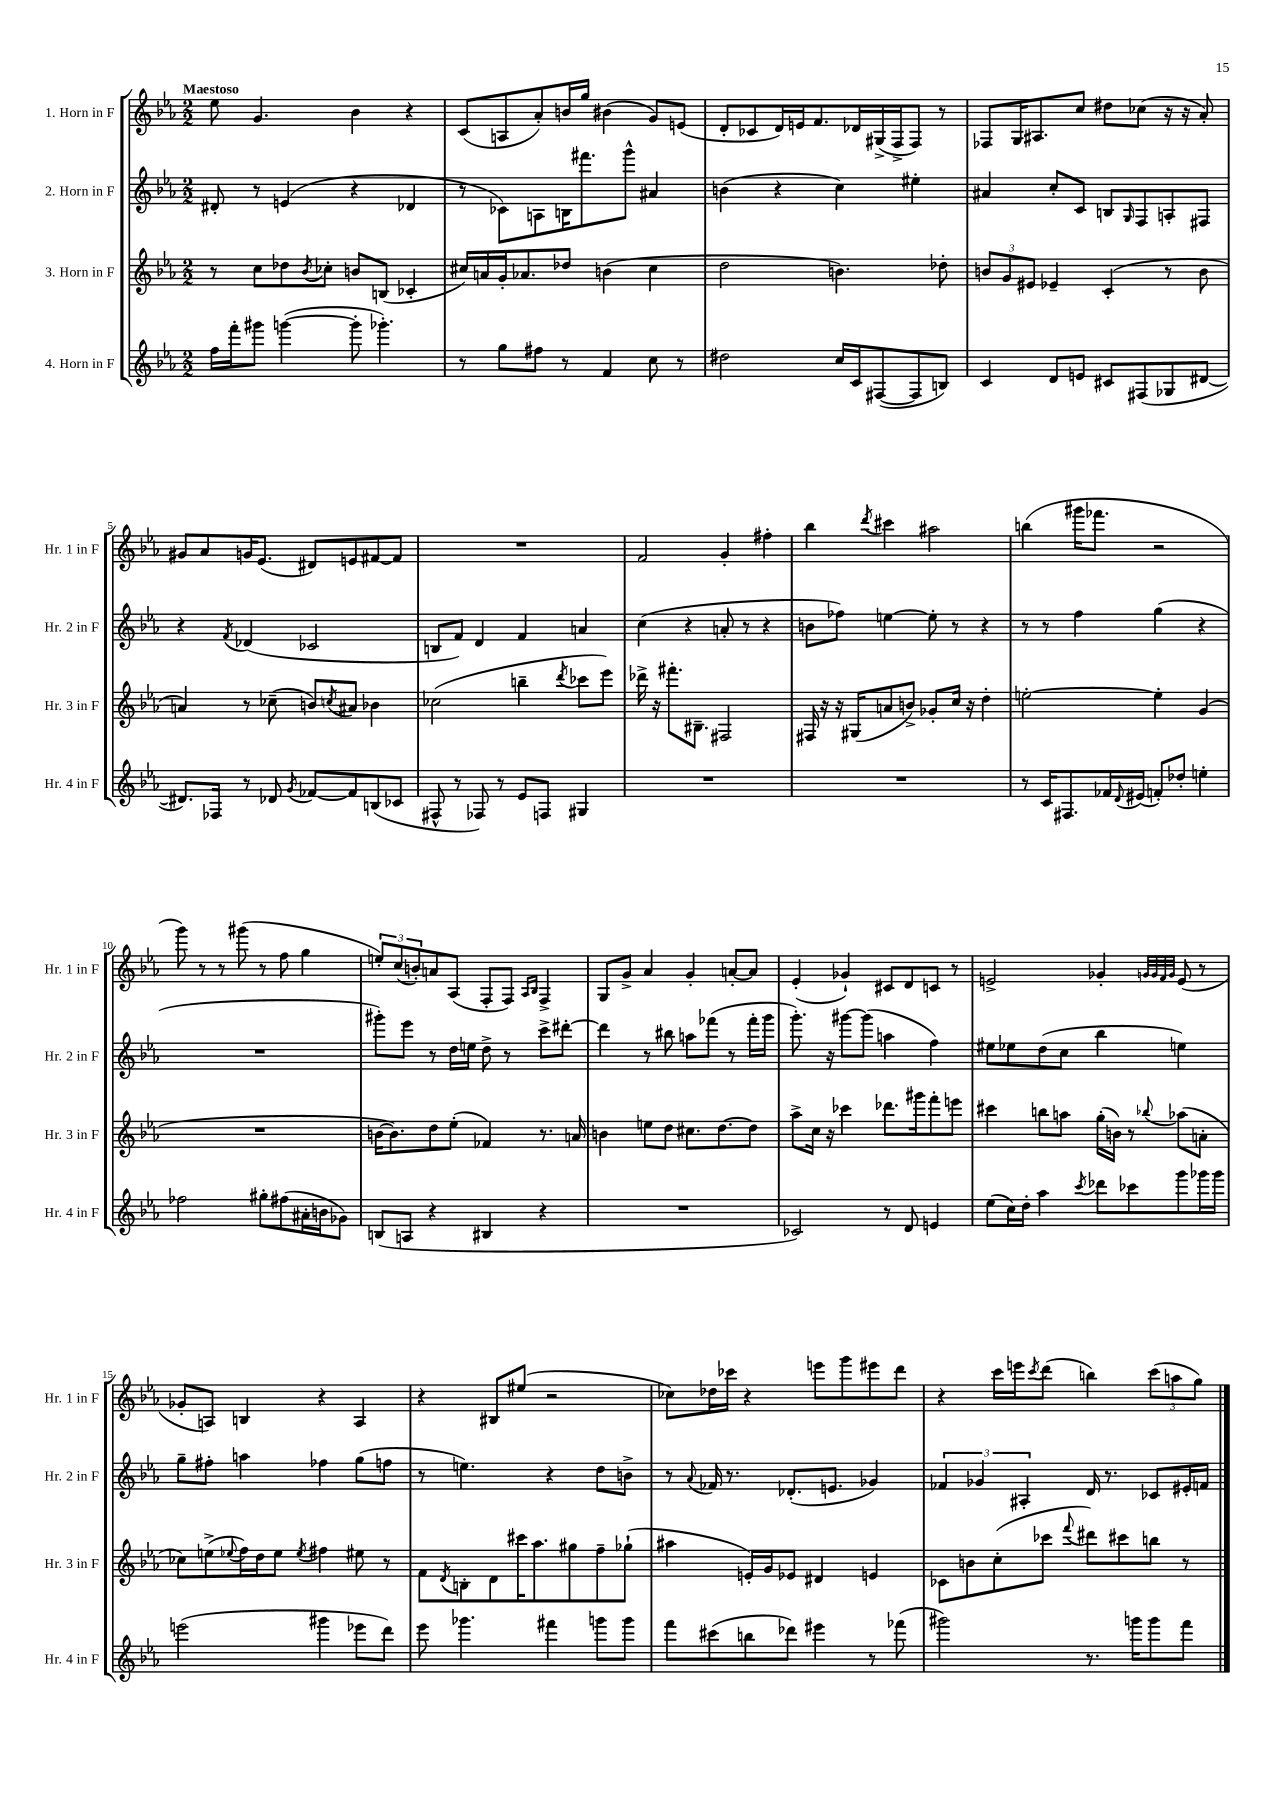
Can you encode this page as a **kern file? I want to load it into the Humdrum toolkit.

**kern	**kern	**kern	**kern
*staff4	*staff3	*staff2	*staff1
*clefG2	*clefG2	*clefG2	*clefG2
*k[b-e-a-]	*k[b-e-a-]	*k[b-e-a-]	*k[b-e-a-]
*M2/2	*M2/2	*M2/2	*M2/2
16ff	8r	8d#'	8ee-
16fff'	.	.	.
8ggg#	8cc	8r	4.g
([4ggg	8dd-	(4e	.
.	8qb-	.	.
.	8cc-'	.	.
8ggg']	8b	4r	4b-
4.ggg-')	(8B	.	.
.	4c-'	4d-	4r
=	=	=	=
8r	16cc#)	8r	(8c
.	16a	.	.
8gg	16g'	8c-)	8A
.	8.a-	.	.
8ff#	.	8A	8a-')
8r	8dd-	16B	16b
.	.	8.fff#	16gg
4f	(4b	.	(4b#
.	.	8ggg^^	.
8cc	4cc#	4a#	8g)
8r	.	.	(8e
=	=	=	=
2dd#	2dd	(4b	8d'
.	.	.	8c-
.	.	4r	16d)
.	.	.	16e
.	.	.	8.f
16cc	4.b)	4cc)	.
16c	.	.	16d-
([8F#	.	.	(16G#^
.	.	.	16F^
8F#]	.	4ee#'	8F)
8B)	8dd-'	.	8r
=	=	=	=
4c	12b	4a#	8F-
.	12g	.	.
.	.	.	16G
.	12e#	.	.
.	.	.	8.A#
8d	4e-~	8cc'	.
8e	.	8c	8cc
8c#	(4c'	8B	8dd#
.	.	16qqG	.
(8F#	.	8F	(8cc-
8G-	8r	8A'	16r
.	.	.	16r
[8d#	8b	8F#	8a-')
=	=	=	=
8.d#])	4a)	4r	8g#
.	.	.	8a-
16F-	.	.	.
.	.	8qf	.
8r	8r	(4d-	16g
.	.	.	(8.e-
8d-	(8cc-~	.	.
8qg	.	.	.
[8f-	8b)	2c-	8d#)
.	8qcc	.	.
8f-]	8a#	.	8e
(8B	4b-	.	[8f#
8c-	.	.	8f#]
=	=	=	=
8F#^^	(2cc-	8B	1r
8r	.	8f)	.
8F-)	.	4d	.
8r	.	.	.
8e-	4bb~	4f	.
8F	.	.	.
.	8qddd	.	.
4G#	8ccc-	4a	.
.	8eee-)	.	.
=	=	=	=
1r	16ddd-^	(4cc	2f
.	16r	.	.
.	8.fff#'	.	.
.	.	4r	.
.	8.B#~	.	.
.	2F#	8a'	4g'
.	.	8r	.
.	.	4r	4ff#'
=	=	=	=
1r	16F#	8b	4bb-
.	16r	.	.
.	16r	8ff-)	.
.	(16G#	.	.
.	.	.	8qddd
.	8a	[4ee	4ccc#
.	8b^)	.	.
.	8g-'	8ee']	2aa#
.	16cc	8r	.
.	16r	.	.
.	4dd'	4r	.
=	=	=	=
8r	[2ee'	8r	(4bb
16c	.	8r	.
8.F#	.	.	.
.	.	4ff	16ggg#
.	.	.	8.fff-
16f-	.	.	.
8qqd	.	.	.
(16e#	.	.	.
8f')	4ee']	(4gg	2r
8dd-'	.	.	.
4ee'	(4g	4r	.
=	=	=	=
2ff-	1r	1r	8ggg)
.	.	.	8r
.	.	.	8r
.	.	.	(8ggg#
8gg#'	.	.	8r
(8ff#	.	.	8ff
16a#'	.	.	4gg
16b	.	.	.
8g-)	.	.	.
=	=	=	=
(8B	[16b	8ggg#')	12ee')
.	8.b])	.	.
.	.	.	(12cc
8A	.	8eee-	.
.	.	.	12b')
4r	8dd	8r	8a
.	(8ee-'	16dd	(8A-
.	.	16ee	.
4B#	4f-)	8dd^	8F'
.	.	8r	8F)
.	.	.	16qqA-
.	.	.	16qqB-
4r	8.r	8ccc^	4F^
.	.	[8ddd#'	.
.	16a	.	.
=	=	=	=
1r	4b	4ddd#]	8G
.	.	.	8g^
.	8ee	8r	4a-
.	8dd	8bb#	.
.	8.cc#	8aa	4g'
.	.	(8fff-	.
.	[8.dd	.	.
.	.	8r	[8a'
.	8dd]	16fff-'	8a]
.	.	16ggg	.
=	=	=	=
2c-)	8aa-^	8.ggg')	(4e-'
.	16cc	.	.
.	16r	16r	.
.	4ccc-	[8ggg#	4g-`)
.	.	(8ggg#]	.
8r	8.ddd-	4aa	8c#
8d	.	.	8d
.	16ggg#	.	.
4e	8fff'	4ff)	8c
.	8eee	.	8r
=	=	=	=
(8ee-	4ccc#	8ee#	2e^
16cc)	.	8ee-	.
16dd'	.	.	.
4aa-	8bb	(8dd	.
.	8aa	8cc	.
8qccc	.	.	.
8ddd-	(16gg'	4bb-	4g-'
.	16b)	.	.
8ccc-	8r	.	.
.	.	.	32qqg
.	.	.	32qqg
.	.	.	32qqf
.	8qqbb-	.	32qqg
8ggg	(8aa-	4ee)	(8e
16ggg-	8a'	.	8r
16ggg-	.	.	.
=	=	=	=
(2eee	8cc-)	8gg~	8g-'
.	(8ee^	8ff#'	8A)
.	8qqee-	.	.
.	16ff)	4aa	4B
.	16dd	.	.
.	8ee-	.	.
.	8qee-	.	.
4ggg#	4ff#	4ff-	4r
8eee-	8ee#	(8gg	4A
8ddd)	8r	8ff	.
=	=	=	=
8eee-	8f	8r	4r
.	8qd	.	.
4.ggg-	8B'	4.ee)	.
.	8d	.	8B#
.	16ccc#	.	(8ee#
.	8.aa-	.	.
4fff#	.	4r	2r
.	8gg#	.	.
8ggg	8ff~	8dd	.
8ggg	(8gg-`	8b^	.
=	=	=	=
8fff	4aa#	8r	8cc-)
.	.	8qqa-	.
(8ccc#	.	16f-	16dd-
.	.	8.r	16ccc-
8bb	16e')	.	4r
.	16g	.	.
8ddd-)	8e-	(8.d-'	.
4eee#	4d#	.	8eee
.	.	8.e	.
.	.	.	8ggg
8r	4e	4g-)	8eee#
(8fff-	.	.	8ddd
=	=	=	=
2ggg#)	8c-	6f-	4r
.	8b	.	.
.	.	6g-	.
.	(8cc'	.	16ccc
.	.	.	16eee
.	.	6A#'	.
.	.	.	8qccc
.	8ccc-	.	(8ddd
.	8qqfff	.	.
8.r	8ddd#)	16d	4bb)
.	.	8.r	.
.	8ccc#	.	.
16ggg	.	.	.
8ggg	8bb	8c-	(12ccc
.	.	.	12aa
8fff	8r	16e#'	.
.	.	.	12gg)
.	.	16f	.
==	==	==	==
*-	*-	*-	*-
